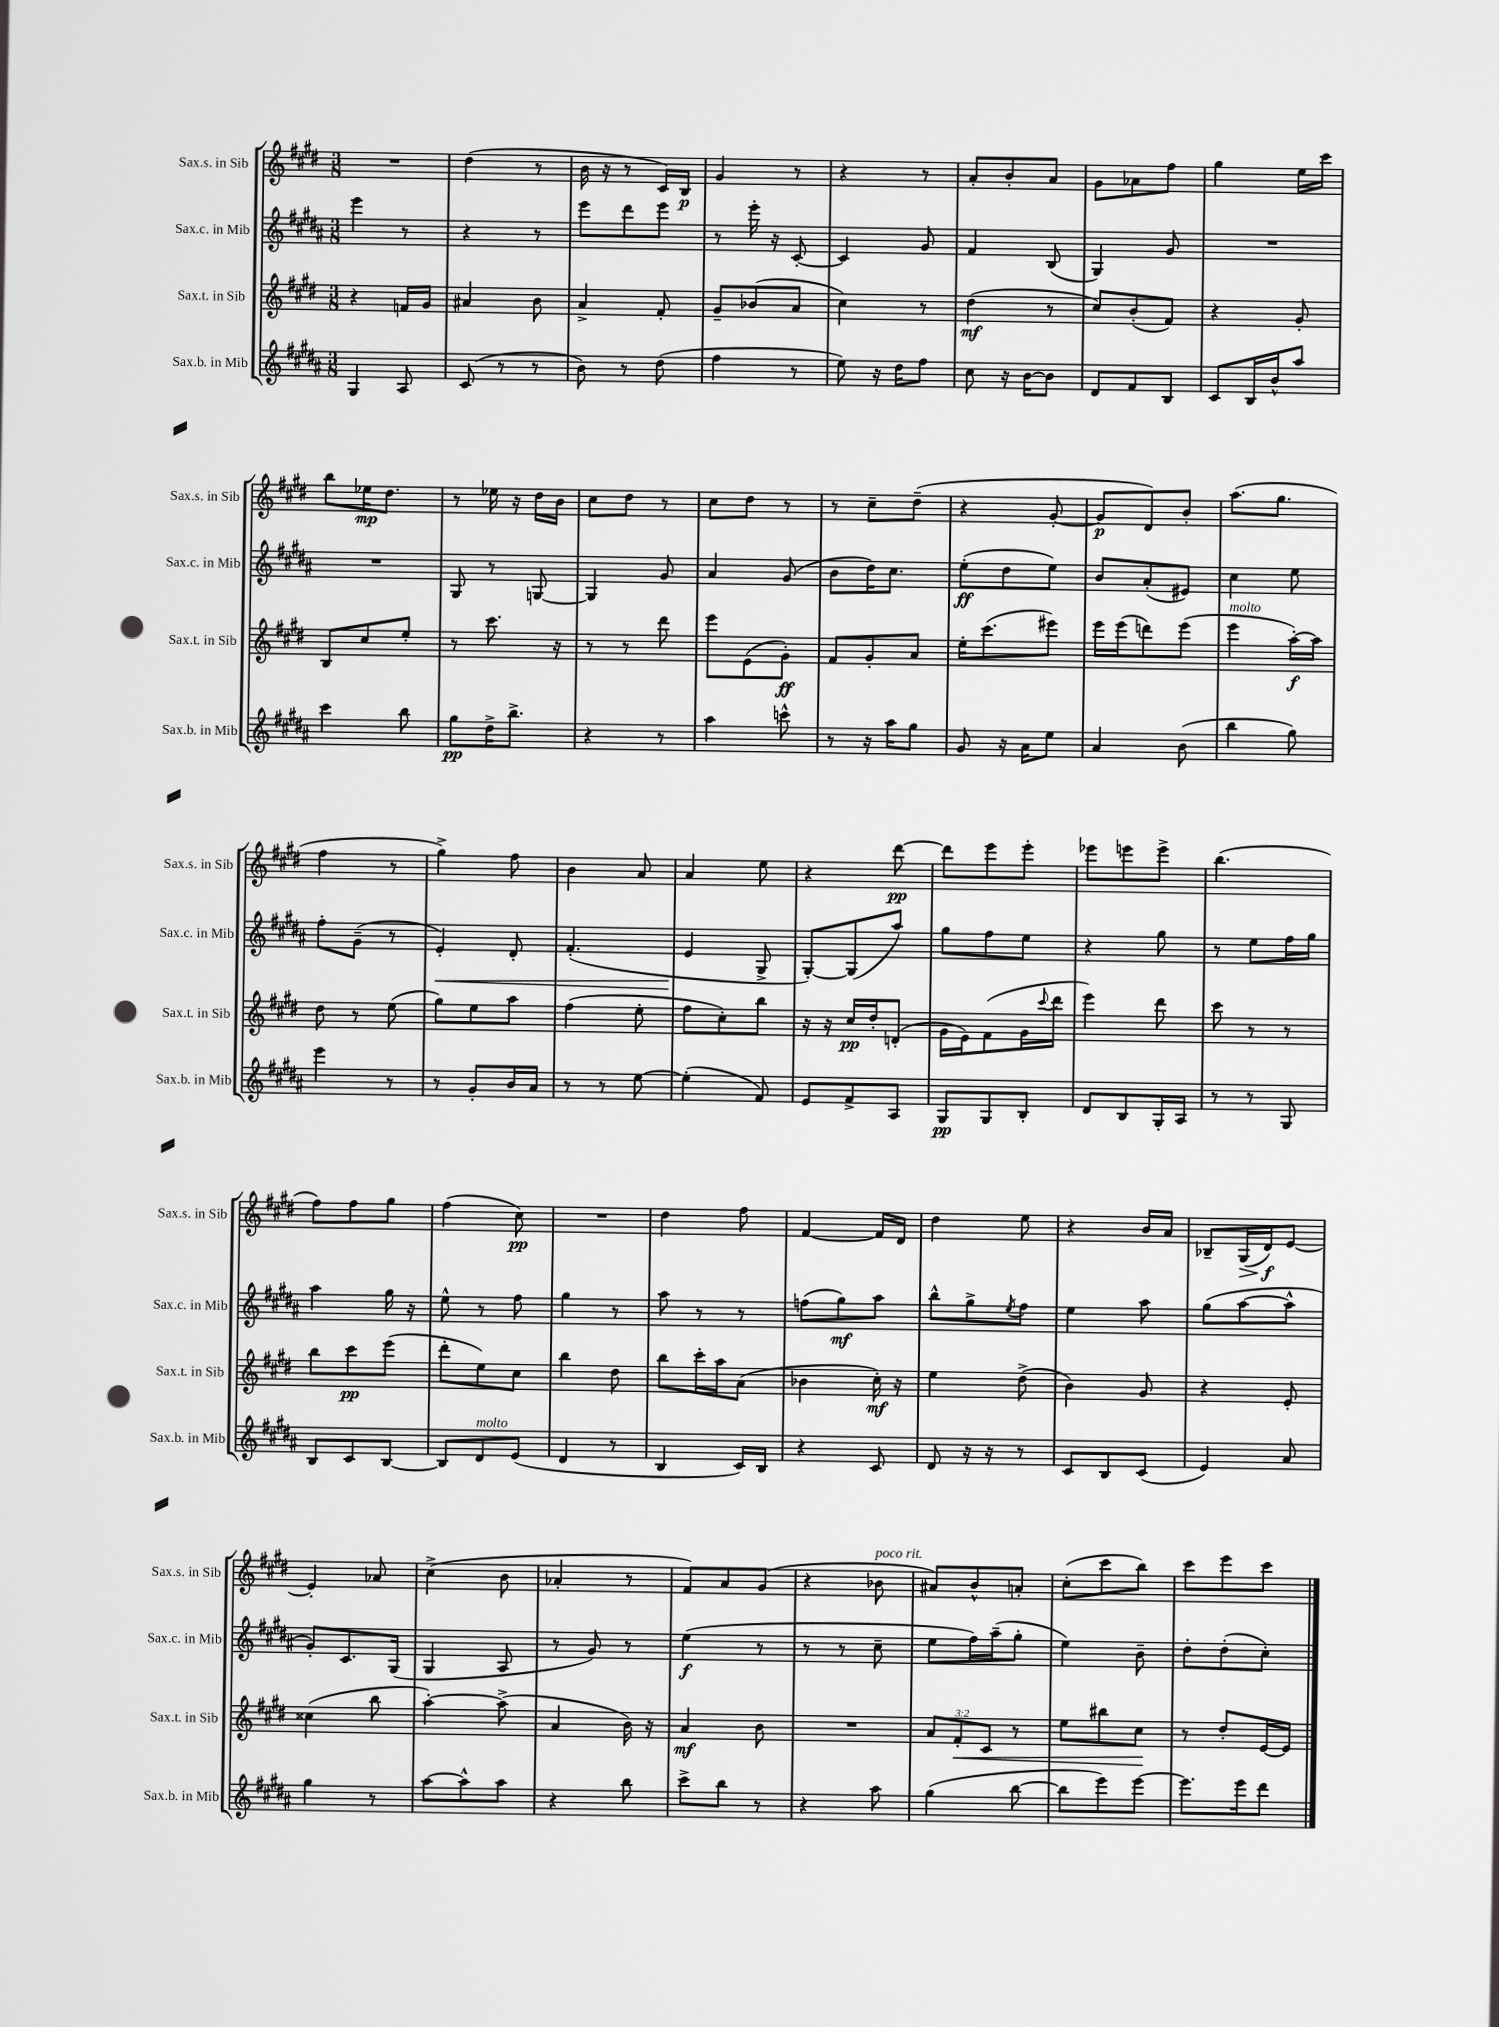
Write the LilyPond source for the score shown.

<<
\new StaffGroup <<
\new Staff = "s0" \with { instrumentName = "Sax.s. in Sib" shortInstrumentName = "Sax.s. in Sib" } {
    \clef treble \key e \major \numericTimeSignature \time 3/8
    R4. |
    dis''4( r8 |
    b'16 r16 r8 cis'16) b16\p |
    gis'4 r8 |
    r4 r8 |
    a'8-. b'8-. a'8 |
    gis'8 aes'8 fis''8 |
    gis''4 e''16 cis'''16 |
    b''8 ees''16\mp dis''8. |
    r8 ees''16 r16 dis''16 b'16 |
    cis''8 dis''8 r8 |
    cis''8 dis''8 r8 |
    r8 cis''8-- dis''8--( |
    r4 gis'8~-. |
    gis'8\p dis'8) b'8-. |
    a''8.( gis''8. |
    fis''4 r8 |
    gis''4->) fis''8 |
    b'4 a'8 |
    a'4 e''8 |
    r4 dis'''8~\pp |
    dis'''8 e'''8 e'''8-. |
    ees'''8 e'''8 e'''8-> |
    b''4.( |
    fis''8) fis''8 gis''8 |
    fis''4( cis''8\pp) |
    R4. |
    dis''4 fis''8 |
    fis'4~ fis'16 dis'16 |
    dis''4 e''8 |
    r4 b'16 a'16 |
    bes8-- gis16\>( dis'16\f\!) e'8~ |
    e'4-. aes'8 |
    cis''4->( b'8 |
    aes'4-. r8 |
    fis'8) a'8 gis'8( |
    r4 bes'8^\markup { \italic "poco rit." } |
    ais'8) b'8-^ a'8-. |
    cis''8-.( cis'''8 b''8) |
    cis'''8 e'''8 cis'''8 \bar "|." |
}
\new Staff = "s1" \with { instrumentName = "Sax.c. in Mib" shortInstrumentName = "Sax.c. in Mib" } {
    \clef treble \key b \major \numericTimeSignature \time 3/8
    e'''4 r8 |
    r4 r8 |
    e'''8 dis'''8 e'''8 |
    r8 e'''16-. r16 cis'8~-. |
    cis'4 gis'8 |
    fis'4 b8( |
    gis4) gis'8 |
    R4. |
    R4. |
    gis8 r8 g8~ |
    g4 gis'8 |
    ais'4 gis'8( |
    b'8 dis''16) cis''8. |
    e''8-.\ff( dis''8 e''8) |
    b'8 ais'8-.( eis'8) |
    cis''4 e''8 |
    fis''8-. gis'8--( r8 |
    e'4-.\<) dis'8-. |
    fis'4.-.( |
    e'4\! gis8-> |
    gis8~-.) gis8( ais''8) |
    gis''8 fis''8 e''8 |
    r4 gis''8 |
    r8 e''8 fis''16 gis''16 |
    ais''4 gis''16 r16 |
    e''8-^ r8 fis''8 |
    gis''4 r8 |
    ais''8 r8 r8 |
    f''8( gis''8\mf) ais''8 |
    b''8-^ gis''8-> \acciaccatura { e''8 } fis''8 |
    e''4 ais''8 |
    gis''8( ais''8~ ais''8-^ |
    gis'8-.) cis'8. gis16( |
    gis4 ais8 |
    r8 gis'8) r8 |
    e''4\f( r8 |
    r8 r8 cis''8-- |
    e''8 fis''16) ais''16--( gis''8-. |
    e''4) b'8-- |
    dis''8-. dis''8-.( cis''8-.) \bar "|." |
}
\new Staff = "s2" \with { instrumentName = "Sax.t. in Sib" shortInstrumentName = "Sax.t. in Sib" } {
    \clef treble \key e \major \numericTimeSignature \time 3/8 \override Staff.TupletNumber.text = #tuplet-number::calc-fraction-text
    r4 f'16 gis'16 |
    ais'4 b'8 |
    a'4-> fis'8-. |
    gis'8-- bes'8( a'8 |
    cis''4) r8 |
    dis''4\mf( r8 |
    cis''8) b'8-.( fis'8) |
    r4 gis'8-. |
    b8 cis''8 e''8-. |
    r8 cis'''8. r16 |
    r8 r8 dis'''8 |
    e'''8 e'8( gis'8-.\ff) |
    fis'8 gis'8-. a'8 |
    e''16-. cis'''8.( eis'''8) |
    e'''16 e'''16( d'''8) e'''8( |
    e'''4^\markup { \italic "molto" } a''16~-.\f) a''16 |
    dis''8 r8 e''8( |
    gis''8) e''8 a''8 |
    fis''4( e''8-. |
    fis''8 cis''8-.) b''8 |
    r16 r16 cis''16\pp dis''16-. d'8-.( |
    gis'16 e'16) fis'8( gis'16 \appoggiatura { cis'''8 } dis'''16 |
    e'''4) dis'''8 |
    cis'''8 r8 r8 |
    b''8 cis'''8\pp e'''8( |
    dis'''8-. e''8) cis''8 |
    b''4 dis''8 |
    b''8 cis'''16-. a''16 a'8( |
    bes'4 cis''16-.\mf) r16 |
    e''4 dis''8->( |
    b'4) gis'8 |
    r4 e'8-. |
    cisis''4( b''8 |
    a''4~-.) a''8->( |
    a'4 b'16) r16 |
    a'4\mf b'8 |
    R4. |
    \tuplet 3/2 { a'8 fis'8-.\< cis'8 } r8 |
    e''8 bis''8 cis''8\! |
    r8 dis''8-. e'16~ e'16 \bar "|." |
}
\new Staff = "s3" \with { instrumentName = "Sax.b. in Mib" shortInstrumentName = "Sax.b. in Mib" } {
    \clef treble \key b \major \numericTimeSignature \time 3/8
    gis4 ais8 |
    cis'8( r8 r8 |
    b'8) r8 dis''8( |
    fis''4 r8 |
    e''8) r16 dis''16 fis''8 |
    cis''8 r16 b'16~ b'8 |
    dis'8 fis'8 b8 |
    cis'8 b16 b'16-^ ais''8 |
    cis'''4 b''8 |
    gis''8\pp dis''16-> b''8.-> |
    r4 r8 |
    ais''4 c'''8-^ |
    r8 r16 ais''16 gis''8 |
    gis'8 r16 ais'16 e''8 |
    ais'4 b'8( |
    b''4 gis''8) |
    e'''4 r8 |
    r8 gis'8-. b'16 ais'16 |
    r8 r8 e''8~ |
    e''4-.( fis'8) |
    e'8 fis'8-> ais8 |
    gis8\pp gis8 b8-. |
    dis'8 b8 gis16-. ais16 |
    r8 r8 gis8 |
    b8 cis'8 b8~ |
    b8 dis'8^\markup { \italic "molto" } e'8( |
    dis'4 r8 |
    b4 cis'16) b16 |
    r4 cis'8 |
    dis'8 r16 r16 r8 |
    cis'8 b8 cis'8( |
    e'4) ais'8 |
    gis''4 r8 |
    ais''8~ ais''8-^ ais''8 |
    r4 b''8 |
    cis'''8-> b''8 r8 |
    r4 ais''8 |
    gis''4( b''8~ |
    b''8 e'''8) e'''8~ |
    e'''8. e'''16 dis'''8 \bar "|." |
}
>>
>>
\layout { \context { \Score \remove "Bar_number_engraver" } }
